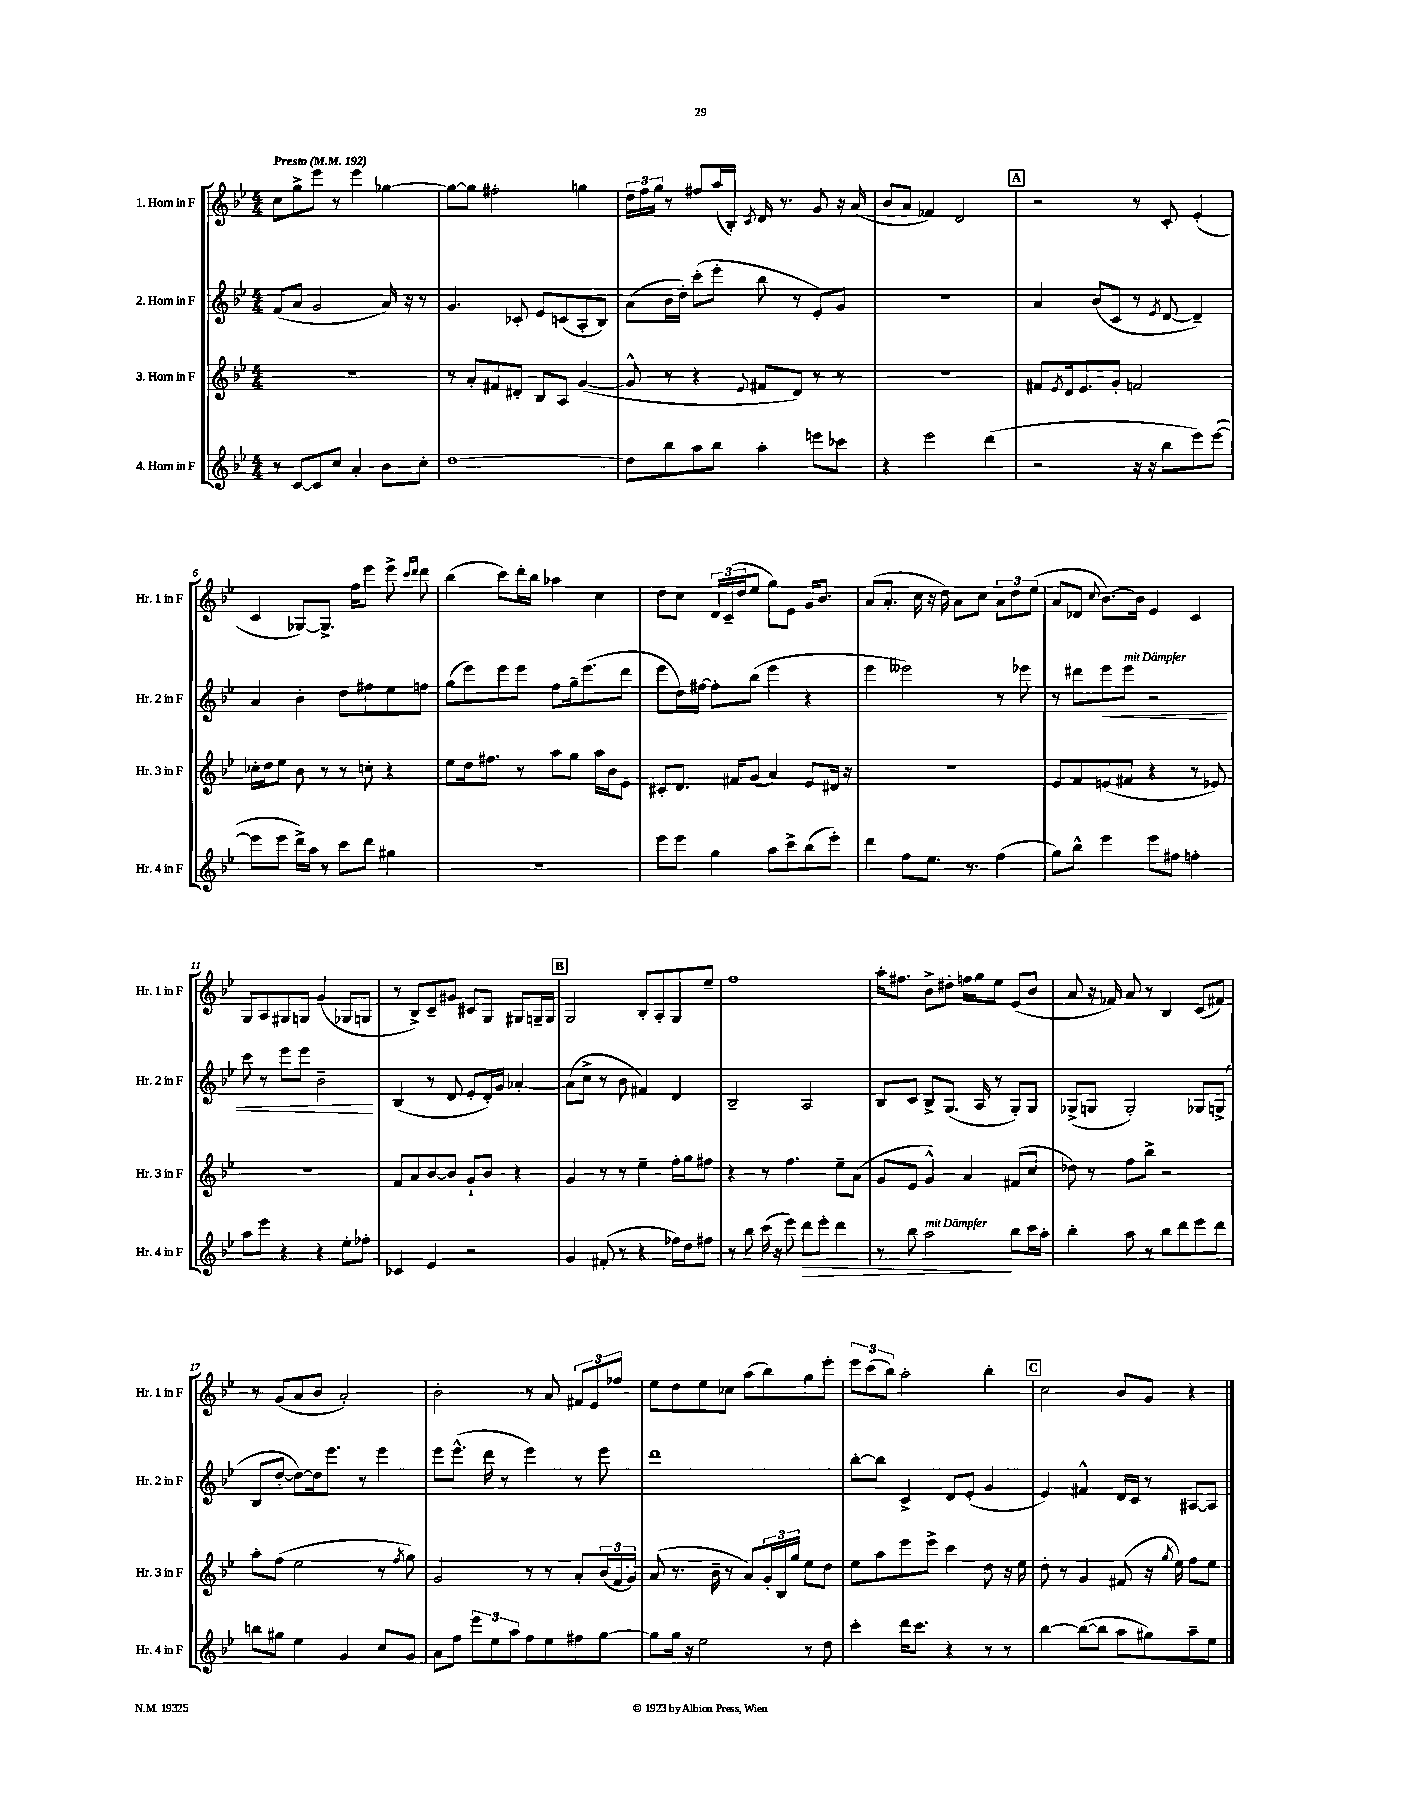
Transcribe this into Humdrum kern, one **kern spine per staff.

**kern	**kern	**kern	**kern
*staff4	*staff3	*staff2	*staff1
*clefG2	*clefG2	*clefG2	*clefG2
*k[b-e-]	*k[b-e-]	*k[b-e-]	*k[b-e-]
*M4/4	*M4/4	*M4/4	*M4/4
*MM192	*MM192	*MM192	*MM192
8r	1r	(8f/L	8cc\L
[8c/L	.	8a/J	8gg^\
8c/]	.	2g/	8eee-\J
8cc/J	.	.	8r
4a'/	.	.	4eee-\
8b-\L	.	16a/)	[4gg-\
.	.	16r	.
8cc'\J	.	8r	.
=	=	=	=
[1dd	8r	4.g/	8gg-\_L
.	8a'/L	.	8gg-\]J
.	8f#/	.	2ff#'\
.	8d#'/J	8c-'/	.
.	8B-/L	8e-/L	.
.	8A/J	(8c/	.
.	([4g/	8A'/	4gg\
.	.	8B-/J)	.
=	=	=	=
8dd\]L	8g^^/]	(8a\L	24dd\LL
.	.	.	24ff\
.	.	.	24gg\JJ
8bb-\	8r	16b-\L	8r
.	.	16dd'\JJ)	.
8aa\	4r	(8ccc'\L	8ff#/L
8bb-\J	.	8eee-'\J	(16aa/L
.	.	.	16B-'/JJ)
.	8qqe-/	.	8qc/
4aa'\	8f#/L	8bb-\	16d/
.	.	.	8.r
.	8d/J)	8r	.
8eee\L	8r	8e-'/L)	8g/
8ccc-\J	8r	8g/J	16r
.	.	.	(16a/
=	=	=	=
4r	1r	1r	8b-/L
.	.	.	8a/J
2eee-\	.	.	4f-/)
.	.	.	2d/
(4ddd\	.	.	.
=	=	=	=
2r	8f#/L	4a/	2r
.	8qe-/	.	.
.	16d/k	.	.
.	8.e-/	.	.
.	.	(8b-/L	.
.	8g'/J	8c/J	.
16r	2f/	8r	8r
16r	.	.	.
.	.	8qe-/	.
8bb-\L	.	[8d/	8c'/
8eee-\)	.	4d~/])	(4e-'/
([8eee-\J	.	.	.
=	=	=	=
8eee-\]L	16cc-'\LL	4a/	4c/
.	16dd\J	.	.
8eee-\J	8ee-\J	.	.
16ddd^\LL)	8b-\	4b-'\	[8G-/L)
16aa\JJ	.	.	.
8r	8r	.	8.G-^/]J
8ccc\L	8r	8dd\L	.
.	.	.	16ff\LK
8ddd\J	8cc'\	8ff#\	8eee-\J
4gg#\	4r	8ee-\	8eee-^\
.	.	.	16qqccc/LL
.	.	.	16qqddd/JJ
.	.	8ff\J	8ddd\
=	=	=	=
1r	8ee-\L	(8gg\L	(4bb-\
.	16dd\k	8eee-\)	.
.	8.ff#\J	.	.
.	.	8eee-\	8ccc\L)
.	8r	8eee-\J	16ddd'\L
.	.	.	16bb-\JJ
.	8aa\L	8ff\L	4aa-\
.	8gg\J	16gg~\k	.
.	.	(8.eee-\	.
.	16aa\LL	.	4cc\
.	16b-\J	.	.
.	8e-\J	8ddd\J	.
=	=	=	=
8eee-\L	8c#'/L	8eee-\L	8dd\L
8eee-\J	8.d/J	16dd\L)	8cc\J
.	.	[16ff#\JJ	.
4gg\	.	8ff#'\]L	24d/LL
.	.	.	(24c~/
.	16f#/LK	.	.
.	.	.	24dd/J
.	(8g/J	(8bb-\J	8ee-/J
8aa\L	4a/)	4eee-\	8gg\L)
8ccc^\	.	.	8e-\J
(8bb-\	8e-/L	4r	16g/LK
.	.	.	8.b-/J
8eee-'\J)	16d#/Jk	.	.
.	16r	.	.
=	=	=	=
4ddd\	1r	4eee-\	(8a/L
.	.	.	8.a'/J
8ff\L	.	2eee--\)	.
.	.	.	16cc\
8.ee-\J	.	.	16r
.	.	.	16dd\)
.	.	.	8a\L
8.r	.	.	.
.	.	.	8cc\J
(4ff\	.	8r	12a\L
.	.	.	12dd\
.	.	8eee-\	.
.	.	.	(12ee-\J
=	=	=	=
8gg\L)	8e-/L	8r	8a/L
8bb-^^\J	8f/	8ddd#\L	8d-/J
.	.	.	8qqcc/
4eee-\	(8e/	8eee-\	[8.b-\L)
.	8f#/J	8eee-\J	.
.	.	.	16b-\]Jk
8eee-\L	4r	2r	4e-/
8ff#\J	.	.	.
4ff'\	8r	.	4c/
.	8e-/)	.	.
=	=	=	=
8aa\L	1r	8ccc\	8G/L
8eee-\J	.	8r	8A/
4r	.	8eee-\L	8G#/
.	.	8eee-\J	8G/J
4r	.	2b-~\	(4g/
8ee-'\L	.	.	8G-/L
8ff-'\J	.	.	8G/J
=	=	=	=
4c-/	8f/L	(4B-/	8r
.	8a/	.	8B-^/L)
4e-/	[8b-/	8r	8c~/
.	8b-/]J	8d/	8g#/J
2r	8g`/L	8e-'/L	8c#/L
.	8b-/J	16d'/L)	8G/J
.	.	16g/JJ	.
.	4r	[4a-'/	8G#/L
.	.	.	16G~/L
.	.	.	16G/JJ
=	=	=	=
4g/	4g/	(8a-\]L	2G/
.	.	8cc^\J	.
(8f#'/	8r	8r	.
8r	8r	8b-\	.
4r	4ee-~\	4f#/)	8B-'/L
.	.	.	8A'/
16ff-\LL)	16ff'\LL	4d/	8G/
16dd\J	16gg\J	.	.
8ff#\J	8ff#\J	.	8ee-~/J
=	=	=	=
8r	4r	2B-~/	1ff
8bb-\	.	.	.
(16ccc\	8r	.	.
16r	.	.	.
8eee-\)	4.ff\	.	.
8ddd\L	.	2A/	.
8eee-'\J	.	.	.
4ddd\	8ee-~\L	.	.
.	(8a\J	.	.
=	=	=	=
8r	8g/L	8B-/L	16aa'\LK
.	.	.	8.ff#\J
8bb-\	8e-/J	8c/J	.
2aa\	4g^^/)	8B-^/L	8b-^\L
.	.	(8.G/J	8dd#'\J
.	4a/	.	16ff\LL
.	.	16A/	16gg\J
.	.	8r	8ee-\J
8bb-\L	(8f#/L	8G'/L)	(8e-/L
16ccc\L	8cc/J	8G/J	8b-/J
16aa'\JJ	.	.	.
=	=	=	=
4bb-'\	8dd-\)	(8G-^/L	8a/
.	8r	8G/J	16r
.	.	.	16f-/)
8aa\	8ff\L	2G'/)	8a/
8r	8bb-^\J	.	8r
8bb-\L	2r	.	4B-/
8ddd\	.	.	.
8eee-\	.	8G-/L	(8c/L
8ddd\J	.	(8G^/J	8f#/J)
=	=	=	=
8bb\L	8aa'\L	8B-/L	8r
8gg#\J	(8ff\J	[8dd'/J	(8g/L
4ee-\	2ee-\	8dd\_L)	8a/
.	.	16dd\]k	8b-/J
.	.	8.eee-\J	.
4g/	.	.	2a'/)
.	.	8r	.
8cc/L	8r	4eee-\	.
.	8qff/	.	.
8g/J	8gg\)	.	.
=	=	=	=
8a\L	2g/	8eee-\L	2b-'\
8ff\J	.	(8.eee-^^\J	.
12eee-\L	.	.	.
.	.	16ddd\	.
12ee-\	.	.	.
.	.	8r	.
12aa\J	.	.	.
8ff\L	8r	4eee-\)	8r
8ee-\	8r	.	8a/
8ff#\	8a'/L	8r	12f#/L
.	.	.	12e-/
[8gg\J	(24b-/L	8eee-\	.
.	24f/	.	12ff-/J
.	24g/JJ)	.	.
=	=	=	=
8gg\]L	(8a/	1ddd	8ee-\L
16gg\Jk	8.r	.	8dd\
16r	.	.	.
2ee-\	.	.	8ee-\
.	16b-~\	.	.
.	8r	.	8cc-\J
.	8a/L)	.	(8aa\L
.	24g'/L	.	8bb-\)
.	24B-/	.	.
.	24gg/JJ	.	.
8r	8ee-\L	.	8gg\
8dd\	8dd\J	.	8eee-'\J
=	=	=	=
4ccc'\	8ee-\L	[8bb-'\L	12eee-\L
.	.	.	(12ccc\
.	8aa\	8bb-\]J	.
.	.	.	12bb-\J)
16ddd\LK	8eee-\	4c^/	2aa'\
8.ccc\J	.	.	.
.	8eee-^\J	.	.
4r	4ccc\	8d/L	.
.	.	(8e-'/J	.
8r	8dd\	4g/	4bb-'\
8r	16r	.	.
.	16ee-\	.	.
=	=	=	=
[4bb-\	8dd'\	4e-/)	2cc\
.	8r	.	.
(8bb-\_L	4g/	4f#^^/	.
8bb-\]J	.	.	.
8aa\L	(8f#/	16d/LL	8b-/L
.	.	16c/JJ	.
8gg#\)	16r	8r	8g/J
.	8qgg/	.	.
.	16ee-\)	.	.
8aa~\	8ff\L	[8A#/L	4r
8ee-\J	8ee-\J	8A#/]J	.
==	==	==	==
*-	*-	*-	*-
